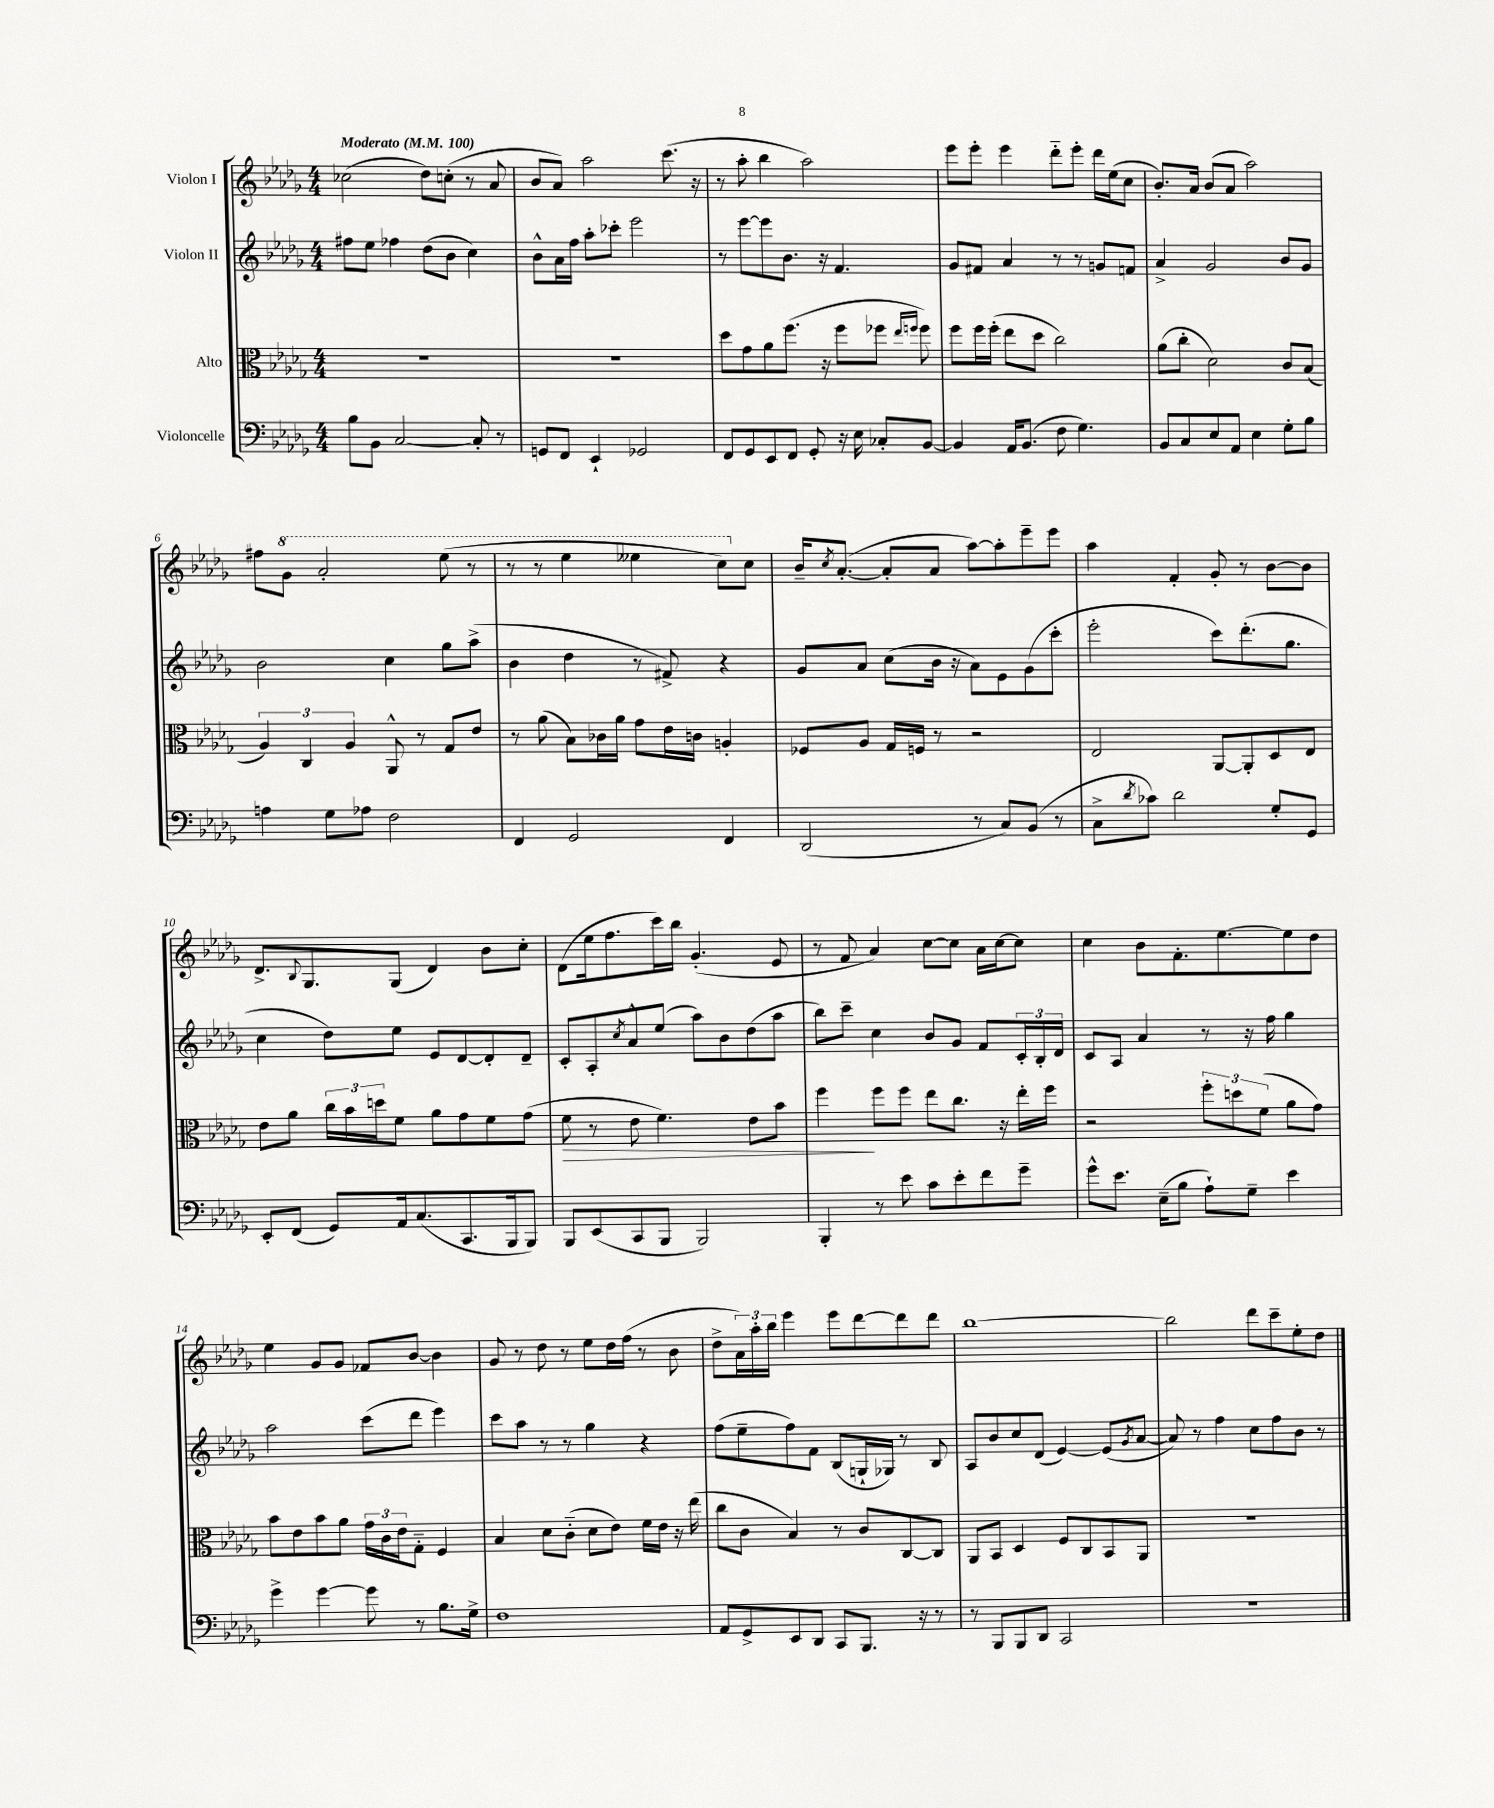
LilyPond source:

<<
\new StaffGroup <<
\new Staff = "s0" \with { instrumentName = "Violon I" } {
    \clef treble \key des \major \numericTimeSignature \time 4/4 \tempo "Moderato" 4 = 100
    ces''2( des''8) c''8-.( r8 aes'8 |
    bes'8 aes'8) aes''2 c'''8.( r16 |
    r8 aes''8-. bes''4 aes''2) |
    ees'''8 ees'''8-. ees'''4 des'''8-_ ees'''8-. des'''16 ees''16( c''8 |
    bes'8.-.) aes'16 bes'8( aes'8 aes''2) |
    fis''8 \ottava #1 ges''8 aes''2-. ees'''8( r8 |
    r8 r8 ees'''4 eeses'''4 c'''8) \ottava #0 c''8 |
    bes'16-- \acciaccatura { c''8 } aes'8.~-.( aes'8-. aes'8 aes''8~) aes''8-. ees'''8-- ees'''8 |
    aes''4 f'4-. ges'8-. r8 bes'8~ bes'8 |
    des'8.-> \appoggiatura { bes8 } ges8. ges8( des'4) bes'8 c''8-. |
    des'8( ees''16 f''8. c'''16) bes''16 ges'4.-.( ees'8 |
    r8 f'8 aes'4) c''8~ c''8 aes'16 c''16~ c''8 |
    c''4 bes'8 f'8.-. ees''8.~ ees''8 des''8 |
    ees''4 ges'8 ges'8 fes'8 bes'8~ bes'4 |
    ges'8 r8 des''8 r8 ees''8 des''16 f''16( r8 bes'8 |
    des''8-> \tuplet 3/2 { aes'16) aes''16-. bes''16 } ees'''4 ees'''8 des'''8~ des'''8 des'''8 |
    bes''1~ |
    bes''2 des'''8 c'''8-- ees''8-. des''8 \bar "|." |
}
\new Staff = "s1" \with { instrumentName = "Violon II" } {
    \clef treble \key des \major \numericTimeSignature \time 4/4
    fis''8 ees''8 fes''4 des''8( bes'8 c''4) |
    bes'8-^ aes'16 f''16 aes''8-. ces'''8-. ees'''2 |
    r8 ees'''8~ ees'''8 bes'8. r16 f'4. |
    ges'8 fis'8 aes'4 r8 r8 g'8 f'8 |
    aes'4-> ges'2 bes'8 ges'8 |
    bes'2 c''4 ges''8 aes''8->( |
    bes'4 des''4 r8 fis'8->) r4 |
    ges'8 aes'8 c''8( bes'16 r16 aes'8) ees'8 ges'8( c'''8-. |
    ees'''2-. c'''8) des'''8.-.( ges''8. |
    c''4 des''8) ees''8 ees'8 des'8~ des'8-. des'8-- |
    c'8-. aes8-. \acciaccatura { c''8 } aes'8-^ ees''8( aes''8) bes'8 des''8( aes''8 |
    bes''8) c'''8-- c''4 bes'8 ges'8 f'8 \tuplet 3/2 { c'16-. bes16-. des'16 } |
    c'8 aes8 aes'4 r8 r16 f''16 ges''4 |
    aes''2 c'''8( des'''8 ees'''4) |
    c'''8 aes''8 r8 r8 ges''4 r4 |
    f''8( ees''8-- f''8) f'8 bes8( g16-! ges16) r8 bes8 |
    aes8 bes'8 c''8 des'8( ees'4~) ees'8( \acciaccatura { ges'8 } aes'8~ |
    aes'8) r8 f''4 c''8 f''8 bes'8 r8 \bar "|." |
}
\new Staff = "s2" \with { instrumentName = "Alto" } {
    \clef alto \key des \major \numericTimeSignature \time 4/4
    R1 |
    r1 |
    des''8 ges'8 aes'8 f''8.( r16 f''8 fes''8 \grace { ees''16 f''16 } f''8) |
    f''8 f''16 f''16-.( ees''8 des''8 c''2) |
    aes'8( c''8-. des'2) c'8 bes8( |
    \tuplet 3/2 { aes4) c4 aes4 } aes,8-^ r8 ges8 ees'8 |
    r8 aes'8( bes8) ces'16 aes'16 ges'8 ees'16 c'16 a4-. |
    fes8 aes8 ges16 f16 r8 r2 |
    ees2 aes,8~ aes,8-. des8 ees8 |
    ees'8 aes'8 \tuplet 3/2 { c''16 bes'16 d''16 } f'8 aes'8 ges'8 f'8 ges'8( |
    f'8\> r8 ees'8 f'4.) ees'8 bes'8 |
    f''4\! f''8 f''8 ees''8 c''8. r16 ees''16-. f''16 |
    r2 \tuplet 3/2 { f''8-. d''8 f'8( } aes'8 ges'8) |
    bes'8 ees'8 bes'8 aes'8 \tuplet 3/2 { ges'16 c'16 ees'16 } ges8-_ f4 |
    bes4 des'8 c'8-_( des'8 ees'8) f'16 ees'16 r16 ees''16( |
    c''8 c'8 bes4) r8 c'8 c8~ c8 |
    aes,8 bes,8 des4 f8 c8 bes,8 aes,8 |
    R1 \bar "|." |
}
\new Staff = "s3" \with { instrumentName = "Violoncelle" } {
    \clef bass \key des \major \numericTimeSignature \time 4/4
    bes8 bes,8 c2~ c8-. r8 |
    g,8 f,8 ees,4-! ges,2 |
    f,8 ges,8 ees,8 f,8 ges,8-. r16 ees16 ces8-. bes,8~ |
    bes,4 aes,16 bes,8.( f8 ges4.) |
    bes,8 c8 ees8 aes,8 ees4 ges8-. bes8 |
    a4 ges8 aes8 f2 |
    f,4 ges,2 f,4 |
    des,2( r8 c8) bes,8( r8 |
    c8-> \acciaccatura { des'8 } ces'8) des'2 ges8-. ges,8 |
    ees,8-. f,8( ges,8) aes,16 c8.( c,8. bes,,16 bes,,8) |
    bes,,8 ees,8( c,8 bes,,8 bes,,2) |
    bes,,4-. r8 ees'8 c'8 ees'8-. f'8 ges'8-- |
    ges'8-^ ees'8. ees16--( bes8 aes8-!) ges8-- ees'4 |
    ges'4-> ges'4~ ges'8 r8 bes8. ges16-> |
    f1 |
    aes,8 ges,8-> ees,8 des,8 c,8 bes,,8. r16 r8 |
    r8 bes,,8 bes,,8 des,8 c,2 |
    R1 \bar "|." |
}
>>
>>
